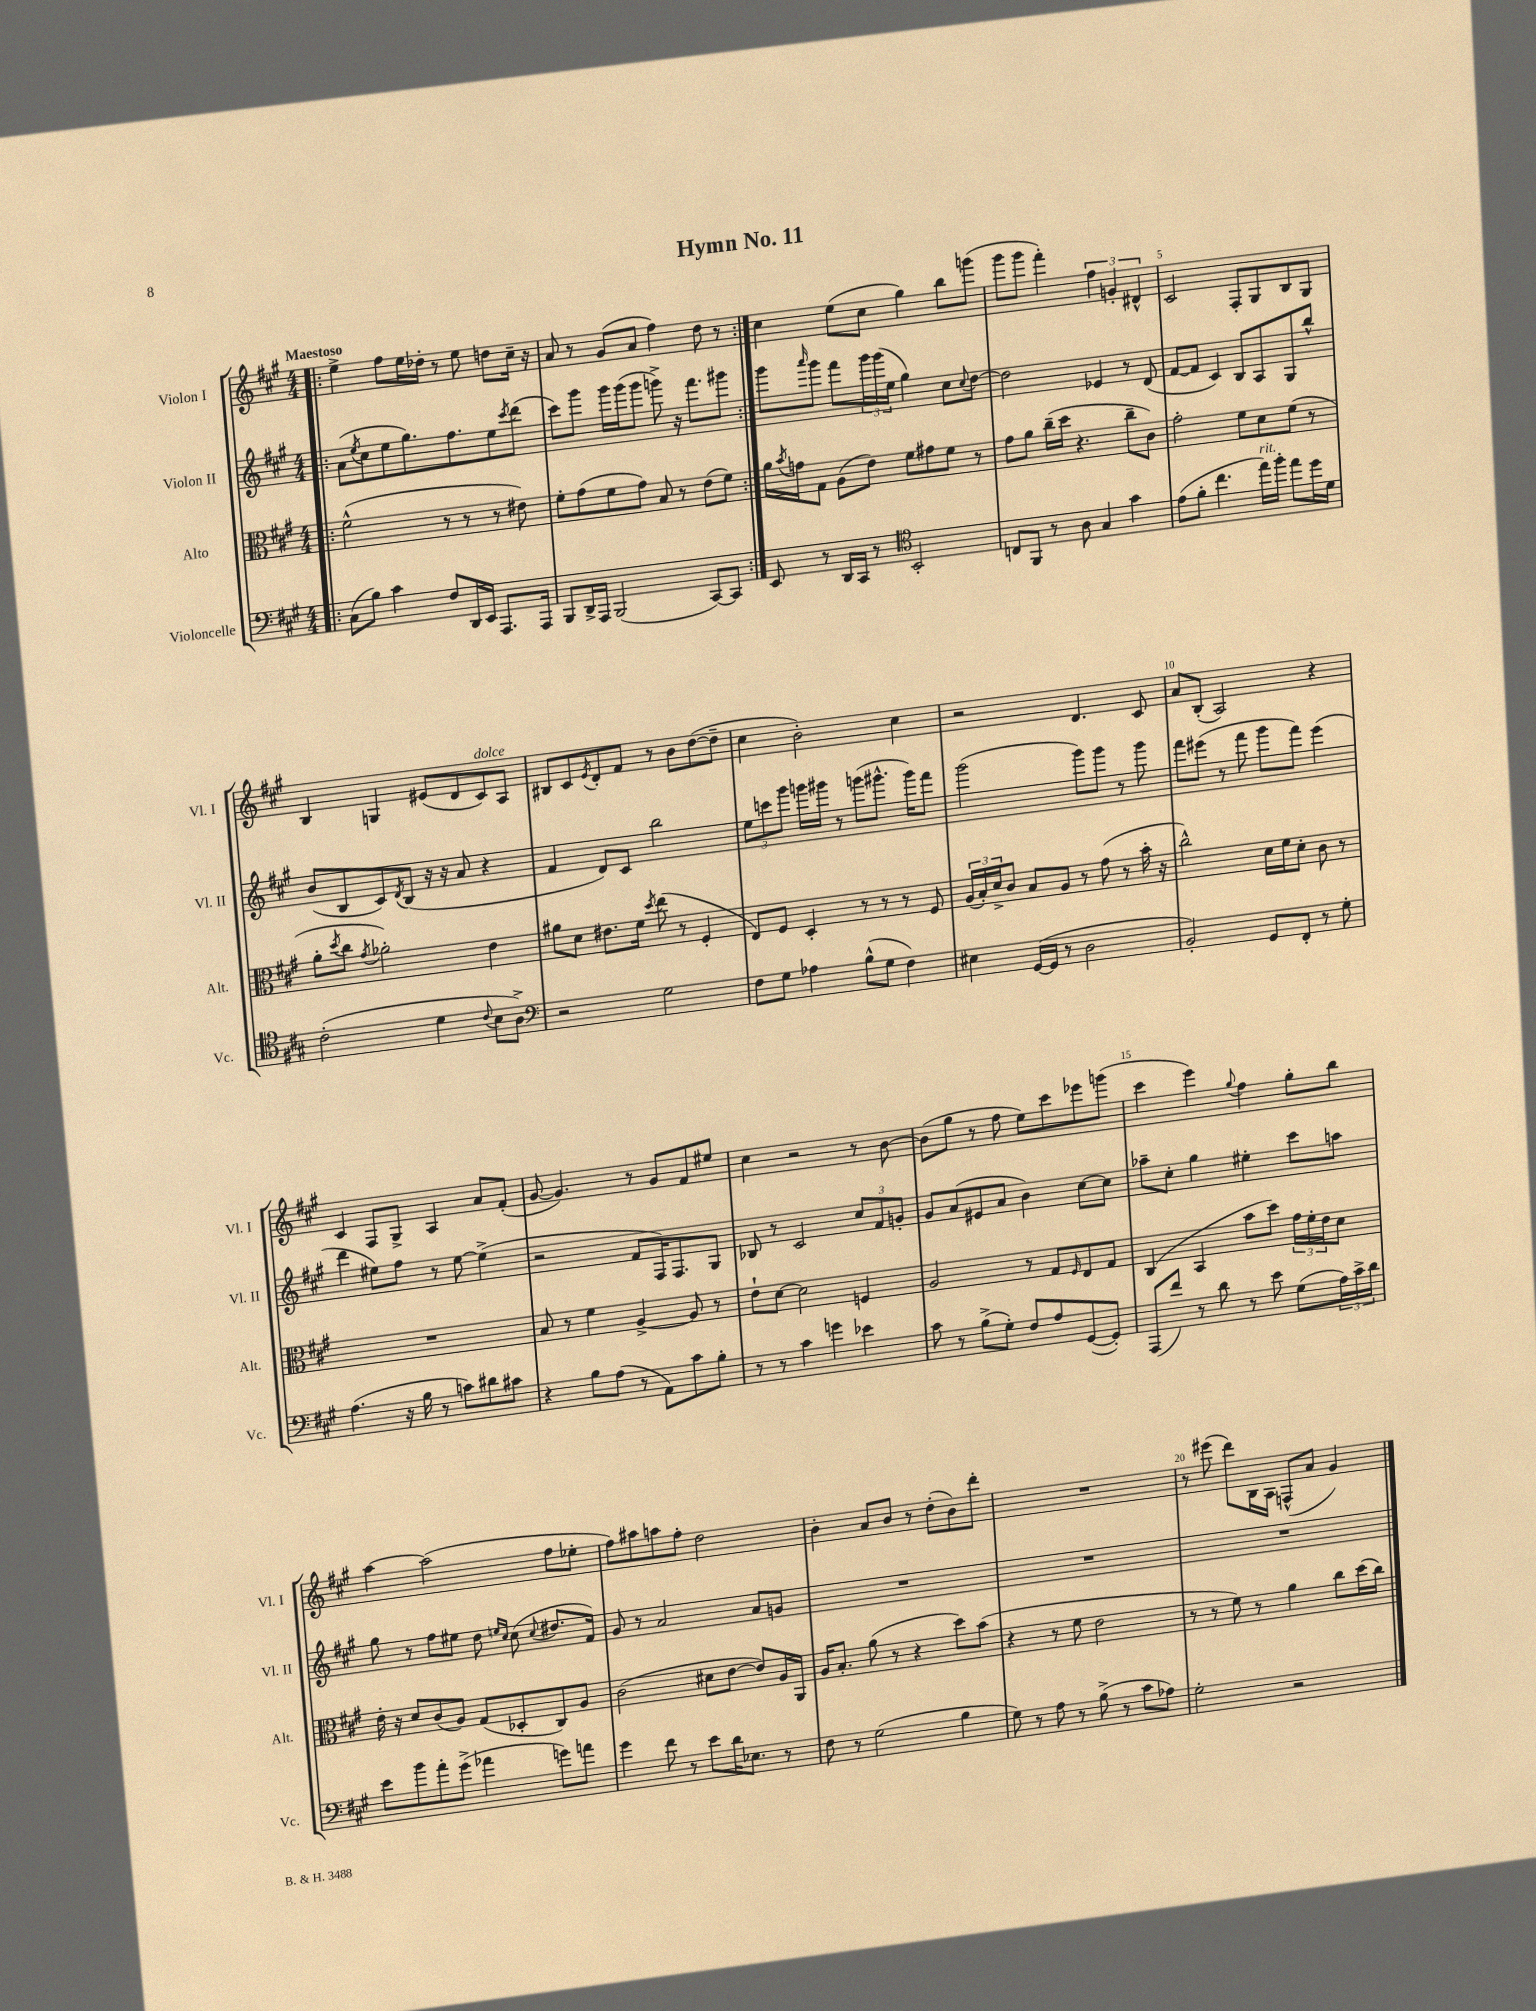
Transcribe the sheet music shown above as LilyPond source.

\header { title = "Hymn No. 11" }
<<
\new StaffGroup <<
\new Staff = "s0" \with { instrumentName = "Violon I" shortInstrumentName = "Vl. I" } {
    \clef treble \key a \major \numericTimeSignature \time 4/4 \tempo "Maestoso"
    \repeat volta 2 { \bar ".|:" e''4-> fis''8 e''16 des''16-. r8 e''8 d''8 cis''16-- r16 |
    a'8 r8 gis'8( a'8 fis''4) d''8 r8 | }
    cis''4 e''8( cis''8 gis''4) b''8 g'''8( |
    gis'''8 gis'''8 fis'''4-.) \tuplet 3/2 { fis''4 g'4-. dis'4-^ } |
    cis'2 fis8-. gis8 b8 gis8 |
    b4 g4 eis'8( d'8 cis'8^\markup { \italic "dolce" }) a8 |
    bis8 cis'8 \acciaccatura { e'8 } d'8-. fis'8 r8 b'8 d''8~( d''8-- |
    cis''4 b'2-.) cis''4 |
    r2 d'4. cis'8 |
    a'8 b8-.( a2) r4 |
    cis'4 fis8 gis8-> a4 a'8 fis'8-.( |
    gis'8~ gis'4.) r8 gis'8 fis'8 eis''8 |
    cis''4 r2 r8 b'8~ |
    b'8( gis''8 r8 fis''8 e''8) cis'''8 ees'''8 g'''8( |
    cis'''4 e'''4) \appoggiatura { gis''8 } fis''4 gis''8-. b''8 |
    a''4~ a''2( fis''8 ees''8-. |
    fis''8) ais''8 a''8 fis''8-. d''2 |
    b'4-. a'8 b'8 r8 d''8-.( b'8) d'''8-. |
    R1 |
    r8 eis'''8( d'''8) b16 a16 f8-^( a'8 gis'4) \bar "|." |
}
\new Staff = "s1" \with { instrumentName = "Violon II" shortInstrumentName = "Vl. II" } {
    \clef treble \key a \major \numericTimeSignature \time 4/4
    \repeat volta 2 { \bar ".|:" a'8( \acciaccatura { e''8 } cis''8 e''8 gis''8.) fis''8. e''8 \acciaccatura { cis'''8 } d'''8( |
    cis'''8) gis'''8 gis'''16 gis'''16( gis'''8 g'''8->) r16 fis'''8. gis'''8 | }
    gis'''8 \grace { a'''16 } gis'''8 fis'''8 \tuplet 3/2 { gis'''16 gis'''16( e''16 } gis''4) cis''8 \appoggiatura { cis''8 } d''8~ |
    d''2 ees'4 r8 d'8( |
    fis'8~ fis'8 cis'4) b8 a8 gis8 b''8-^ |
    b'8( b8 cis'8) \acciaccatura { d'8 } b8( r16 r16 a'8 r4 |
    fis'4 d'8) cis'8 b''2 |
    \tuplet 3/2 { e''8 c'''8 gis'''8 } g'''16 gis'''16 r8 g'''8( gis'''8.-^ gis'''16) fis'''8 |
    gis'''2( gis'''8) gis'''8 r8 gis'''8 |
    fis'''8 eis'''8( r8 fis'''8 gis'''8 fis'''8) eis'''4( |
    d'''4 eis''8) fis''8 r8 eis''8~ eis''4->( |
    r2 fis'8 fis16) fis8. gis8 |
    bes8 r8 cis'2 \tuplet 3/2 { cis''8 fis'8 g'8-. } |
    gis'8 a'8( eis'8 a'8 b'4) cis''8~ cis''8 |
    aes''8-- cis''8-. gis''4 eis''4-. cis'''8 a''8 |
    gis''8 r8 fis''8 eis''8 d''8 \grace { e''16 cis''16 } cis''8( \appoggiatura { cis''8 } dis''8. fis'16) |
    gis'8 r8 a'2 a'8 g'8 |
    R1 |
    R1 |
    R1 \bar "|." |
}
\new Staff = "s2" \with { instrumentName = "Alto" shortInstrumentName = "Alt." } {
    \clef alto \key a \major \numericTimeSignature \time 4/4
    \repeat volta 2 { \bar ".|:" fis'2-^( r8 r8 r8 eis'8) |
    fis'8-. gis'8( fis'8 gis'8) b8 r8 e'8( fis'8) | }
    a'16 \acciaccatura { b'8 } g'16 gis8 a8( e'8) fis'8 gis'8 fis'8 r8 |
    gis'8 a'8 cis''16--( d''16 r4. cis''8-- cis'8) |
    gis'2-. fis'8 d'8 fis'8( r8 |
    a'8-. \acciaccatura { d''8 } cis''8 \acciaccatura { gis'8 } aes'2-.) e'4 |
    ais'8 d'8 eis'8. fis'16 \acciaccatura { d''8 } e''8( r8 fis4-. |
    e8) fis8 d4-. r8 r8 r8 fis8 |
    \tuplet 3/2 { a16( b16-.) d'16-> } cis'8 b8 a8 r8 gis'8( r8 b'16-. r16 |
    cis''2-^) d'16 fis'16 d'8-. cis'8 r8 |
    R1 |
    b8 r8 fis'4 a4~-> a8 r8 |
    e'8-! d'8~ d'2 f4 |
    a2 r8 gis8 \grace { fis16 } e8 gis8 |
    cis4( b,4 b'8 d''8) \tuplet 3/2 { gis'16 fis'16-. e'16 } d'8 |
    e'16-. r16 d'8 cis'8( a8) gis8( des8-. cis8) a8 |
    cis'2( dis'8 e'8~ e'8) a16 a,16 |
    a16 b8.-. a'8( r8 r4 d''8) b'8( |
    r4 r8 fis'8 e'2 |
    r8 r8 fis'8) r8 a'4 cis''8 d''16( cis''16) \bar "|." |
}
\new Staff = "s3" \with { instrumentName = "Violoncelle" shortInstrumentName = "Vc." } {
    \clef bass \key a \major \numericTimeSignature \time 4/4
    \repeat volta 2 { \bar ".|:" cis8( b8) cis'4 fis8 d,16 e,16 a,,8. a,,16 |
    b,,8 d,16-> a,,16 b,,2( cis,8~) cis,8 | }
    e,8 r8 d,16 cis,16 r8 \clef tenor b,2-. |
    c8 fis,8 r8 a8 gis4 gis'4 |
    e'8( fis'8-. cis''4. e''16^\markup { \italic "rit." }) fis''16-. e''8 d''16 d'16 |
    cis'2-.( d'4 \appoggiatura { cis'8 } b8 a8->) |
    \clef bass r2 gis2 |
    fis8 gis8 aes4 b8-^( gis8 fis4) |
    eis4 gis,16~( gis,16 r8 d2 |
    b,2-.) gis,8 fis,8-. r8 gis8-. |
    a4.( r16 b16 r8 c'8) dis'8 cis'8 |
    r4 b8 a8( r8 a,8) cis'8 b8-. |
    r8 r8 cis'4 g'4 ees'4 |
    cis'8 r8 b8->( gis8-.) fis8 a8 gis,8~( gis,8-.) |
    a,,8( fis'8) r8 d'8 r8 e'8 gis8( \tuplet 3/2 { a16) cis'16-> d'16 } |
    e'8 b'8 a'8-. gis'8->( aes'4 g'8) a'8 |
    gis'4 fis'8 r8 e'8 d'16 ees8. r8 |
    fis8 r8 gis2( b4 |
    gis8) r8 a8 r8 b8->( r8 cis'8 aes8) |
    gis2-. r2 \bar "|." |
}
>>
>>
\layout { \context { \Score \override BarNumber.break-visibility = ##(#f #t #t) barNumberVisibility = #(every-nth-bar-number-visible 5) } }
